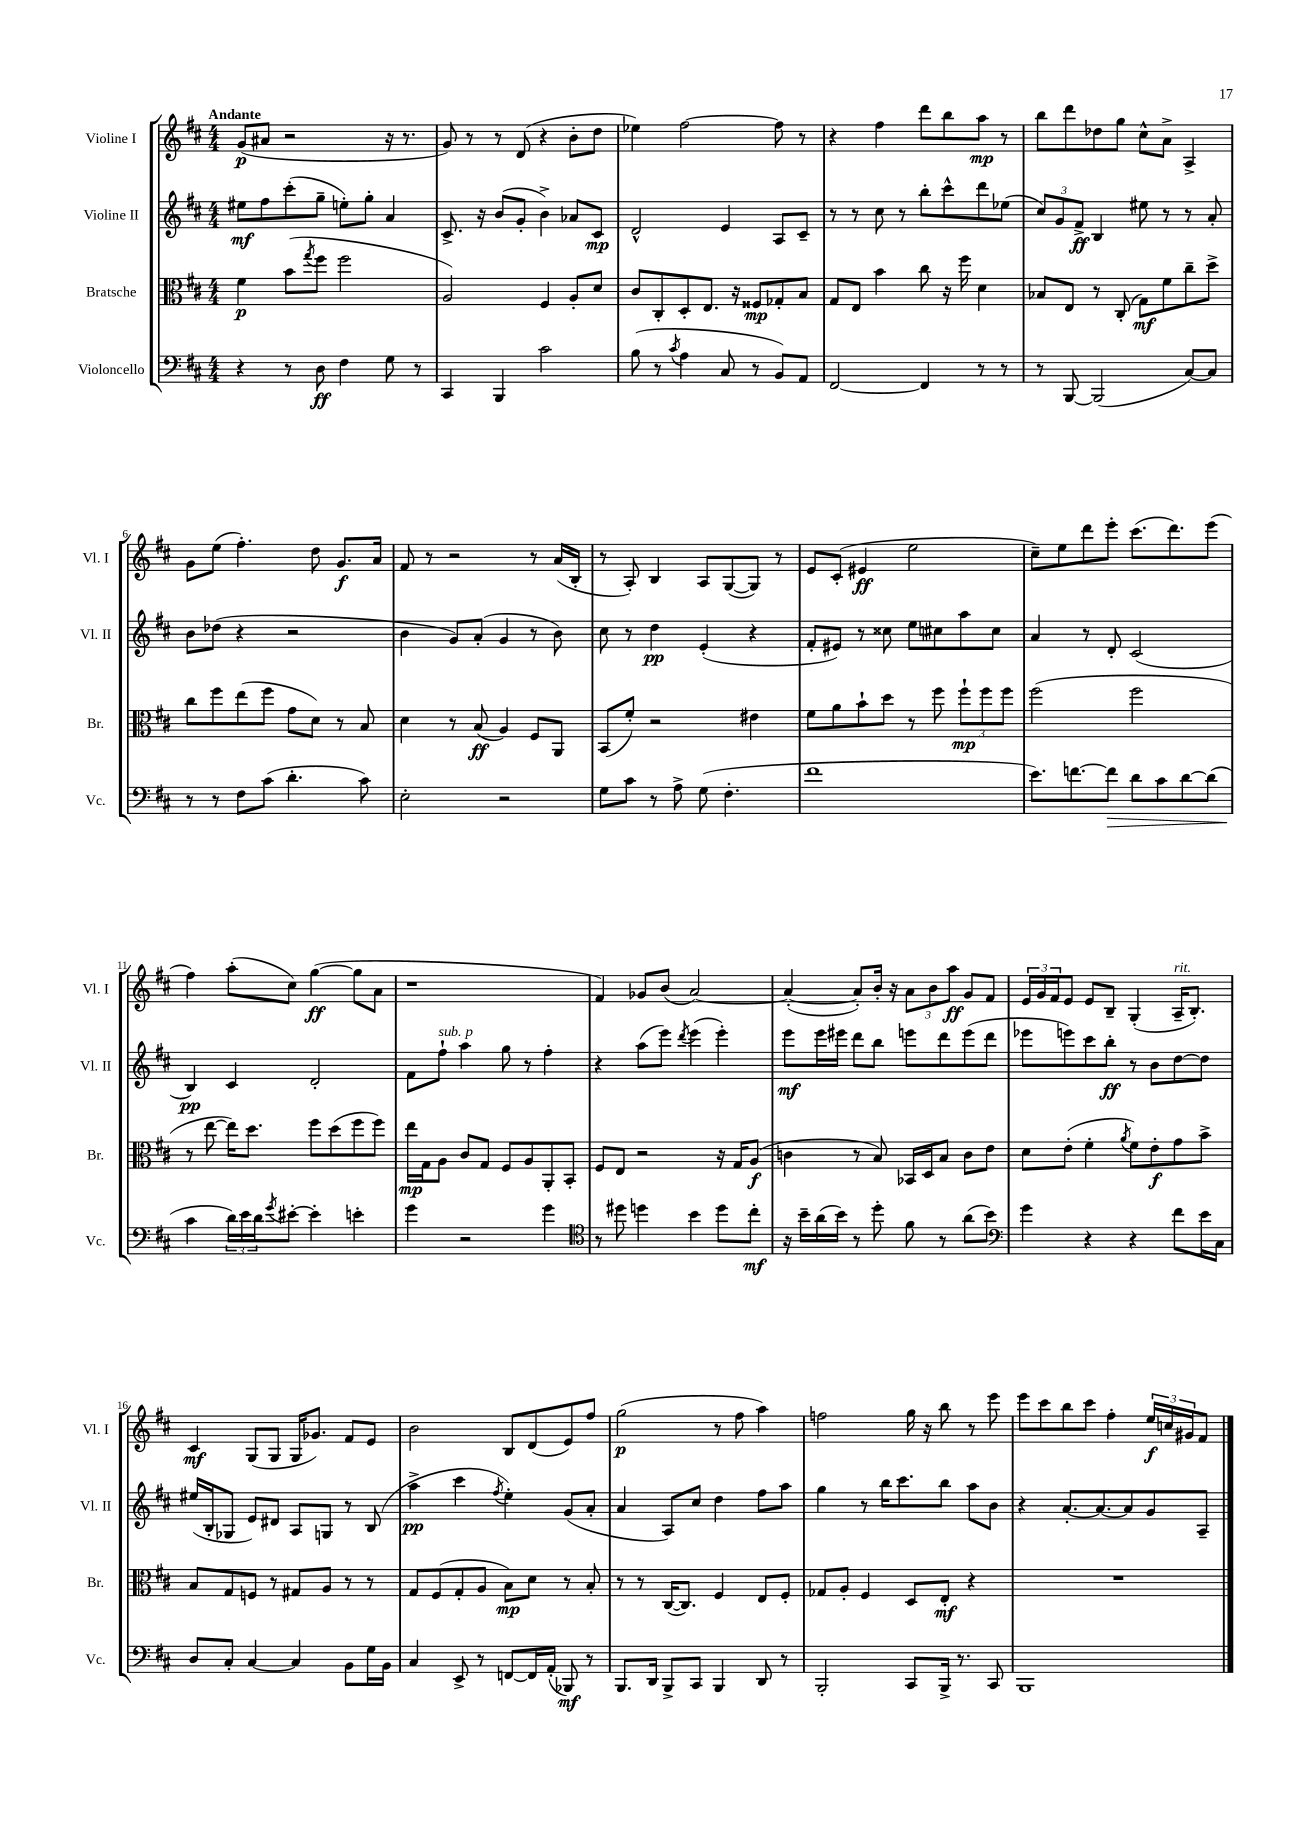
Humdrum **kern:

**kern	**dynam	**kern	**dynam	**kern	**dynam	**kern	**dynam
*part4	*part4	*part3	*part3	*part2	*part2	*part1	*part1
*staff4	*staff4	*staff3	*staff3	*staff2	*staff2	*staff1	*staff1
*I"Violoncello	*	*I"Bratsche	*	*I"Violine II	*	*I"Violine I	*
*I'Vc.	*	*I'Br.	*	*I'Vl. II	*	*I'Vl. I	*
*clefF4	*	*clefC3	*	*clefG2	*	*clefG2	*
*k[f#c#]	*	*k[f#c#]	*	*k[f#c#]	*	*k[f#c#]	*
*M4/4	*	*M4/4	*	*M4/4	*	*M4/4	*
=1	=1	=1	=1	=1	=1	=1	=1
!	!	!	!	!	!	!LO:TX:a:B:t=Andante	!
4r	.	4f#\	p	8ee#X\L	mf	(8g/L	p
.	.	.	.	8ff#\	.	8a#X/J	.
8r	.	(8b\L	.	(8ccc#'\	.	2r	.
.	.	8qgg/	.	.	.	.	.
8D\	ff	8ff#\J	.	8gg~\J	.	.	.
4F#\	.	2ff#\	.	8een'\L)	.	.	.
.	.	.	.	8gg'\J	.	.	.
8G\	.	.	.	4a/	.	16r	.
.	.	.	.	.	.	8.r	.
8r	.	.	.	.	.	.	.
=2	=2	=2	=2	=2	=2	=2	=2
4CC#/	.	2A/)	.	8.c#^/	.	8g/)	.
.	.	.	.	.	.	8r	.
.	.	.	.	16r	.	.	.
4BBB/	.	.	.	(8b/L	.	8r	.
.	.	.	.	8g'/J	.	(8d/	.
2c#\	.	4F#/	.	4b^\)	.	4r	.
.	.	8A'/L	.	8a-X/L	.	8b'\L	.
.	.	8d/J	.	8c#/J	mp	8dd\J	.
=3	=3	=3	=3	=3	=3	=3	=3
(8B\	.	8c#/L	.	2d^^/	.	4ee-X\)	.
8r	.	8C#'/	.	.	.	.	.
8qc#/	.	.	.	.	.	.	.
4A\	.	8D'/	.	.	.	[2ff#\	.
.	.	8.E/J	.	.	.	.	.
8C#/	.	.	.	4e/	.	.	.
.	.	16r	.	.	.	.	.
8r	.	8F##X/L	mp	.	.	.	.
8BB/L)	.	8G-X'/	.	8A/L	.	8ff#\]	.
8AA/J	.	8B/J	.	8c#~/J	.	8r	.
=4	=4	=4	=4	=4	=4	=4	=4
[2FF#/	.	8G/L	.	8r	.	4r	.
.	.	8E/J	.	8r	.	.	.
.	.	4b\	.	8cc#\	.	4ff#\	.
.	.	.	.	8r	.	.	.
4FF#/]	.	8cc#\	.	8bb'\L	.	8ddd\L	.
.	.	16r	.	8ccc#^^\	.	8bb\	.
.	.	16ff#\	.	.	.	.	.
8r	.	4d\	.	8ddd\	.	8aa\J	mp
8r	.	.	.	(8ee-X\J	.	8r	.
=5	=5	=5	=5	=5	=5	=5	=5
8r	.	8B-X/L	.	12cc#/L)	.	8bb\L	.
.	.	.	.	12g/	.	.	.
[8BBB/	.	8E/J	.	.	.	8ddd\	.
.	.	.	.	12f#^/J	ff	.	.
(2BBB/]	.	8r	.	4B/	.	8dd-X\	.
.	.	(8C#'/	.	.	.	8gg\J	.
.	.	8G\L)	mf	8ee#X\	.	8cc#^^\L	.
.	.	8f#\	.	8r	.	8a^\J	.
[8C#/L)	.	8cc#~\	.	8r	.	4A^/	.
8C#/J]	.	8dd^\J	.	8a'/	.	.	.
!!LO:LB:g=z
=6	=6	=6	=6	=6	=6	=6	=6
8r	.	8cc#\L	.	8b\L	.	8g\L	.
8r	.	8ff#\	.	(8dd-X\J	.	(8ee\J	.
8F#\L	.	(8ee\	.	4r	.	4.ff#'\)	.
(8c#\J	.	8ff#\J	.	.	.	.	.
4.d'\	.	8g\L	.	2r	.	.	.
.	.	8d\J)	.	.	.	8dd\	.
.	.	8r	.	.	.	8.g/L	f
8c#\)	.	8B/	.	.	.	.	.
.	.	.	.	.	.	16a/Jk	.
=7	=7	=7	=7	=7	=7	=7	=7
2E'\	.	4d\	.	4b\	.	8f#/	.
.	.	.	.	.	.	8r	.
.	.	8r	.	8g/L)	.	2r	.
.	.	(8B/	ff	(8a'/J	.	.	.
2r	.	4A/)	.	4g/	.	.	.
.	.	8F#/L	.	8r	.	8r	.
.	.	8AA/J	.	8b\)	.	(16a/LL	.
.	.	.	.	.	.	16B'/JJ	.
=8	=8	=8	=8	=8	=8	=8	=8
8G\L	.	(8BB/L	.	8cc#\	.	8r	.
8c#\J	.	8f#'/J)	.	8r	.	8A'/)	.
8r	.	2r	.	4dd\	pp	4B/	.
8A^\	.	.	.	.	.	.	.
(8G\	.	.	.	(4e'/	.	8A/L	.
4.F#'\	.	.	.	.	.	([8G/	.
.	.	4e#X\	.	4r	.	8G/J])	.
.	.	.	.	.	.	8r	.
=9	=9	=9	=9	=9	=9	=9	=9
1f#	.	8f#\L	.	8f#'/L	.	8e/L	.
.	.	8a\	.	8e#X/J)	.	(8c#'/J	.
.	.	8b`\	.	8r	.	4e#X/	ff
.	.	8dd\J	.	8cc##X\	.	.	.
.	.	8r	.	8ee\L	.	2ee\	.
.	.	8ff#\	.	8cc#X\	.	.	.
.	.	12ff#`\L	mp	8aa\	.	.	.
.	.	12ff#\	.	.	.	.	.
.	.	.	.	8cc#\J	.	.	.
.	.	12ff#\J	.	.	.	.	.
=10	=10	=10	=10	=10	=10	=10	=10
8.e\L)	.	(2ff#\	.	4a/	.	8cc#~\L)	.
.	.	.	.	.	.	8ee\	.
[8.fn\	.	.	.	.	.	.	.
.	.	.	.	8r	.	8ddd\	.
!	!LO:HP:b	!	!	!	!	!	!
8f\J]	>	.	.	8d'/	.	8eee'\J	.
8d\L	.	2ff#\	.	(2c#/	.	(8.ccc#\L	.
8c#\	.	.	.	.	.	.	.
.	.	.	.	.	.	8.ddd\)	.
[8d\	.	.	.	.	.	.	.
(8d\J]	.	.	.	.	.	(8eee\J	.
!!LO:LB:g=z
=11	=11	=11	=11	=11	=11	=11	=11
4c#\	.	8r	.	4B/)	pp	4ff#\)	.
.	.	[8ee\	.	.	.	.	.
24d\LL)	]	16ee\KL])	.	4c#/	.	(8aa'\L	.
24e\	.	.	.	.	.	.	.
.	.	8.dd\J	.	.	.	.	.
24d\J	.	.	.	.	.	.	.
8qg/	.	.	.	.	.	.	.
[8e#X'\J	.	.	.	.	.	8cc#\J)	.
4e#'\]	.	8ff#\L	.	2d'/	.	([4gg\	ff
.	.	(8dd\	.	.	.	.	.
4en'\	.	8ff#\	.	.	.	8gg\L]	.
.	.	8ff#\J)	.	.	.	8a\J	.
=12	=12	=12	=12	=12	=12	=12	=12
4g\	.	16ee\LL	mp	8f#\L	.	1r	.
.	.	16G\J	.	.	.	.	.
!	!	!	!	!LO:TX:a:i:t=sub. p	!	!	!
.	.	8A\J	.	8ff#`\J	.	.	.
2r	.	8c#/L	.	4aa\	.	.	.
.	.	8G/J	.	.	.	.	.
.	.	8F#/L	.	8gg\	.	.	.
.	.	8A/	.	8r	.	.	.
4g\	.	8AA'/	.	4ff#'\	.	.	.
.	.	8BB'/J	.	.	.	.	.
=13	=13	=13	=13	=13	=13	=13	=13
*clefC4	*	*	*	*	*	*	*
8r	.	8F#/L	.	4r	.	4f#/)	.
8dd#X\	.	8E/J	.	.	.	.	.
4ddn\	.	2r	.	(8aa\L	.	8g-X/L	.
.	.	.	.	8eee\J)	.	(8b/J	.
.	.	.	.	8qddd/	.	.	.
4b\	.	.	.	(4eee\	.	[2a/)	.
8dd\L	.	16r	.	4eee'\)	.	.	.
.	.	16G/KL	.	.	.	.	.
8cc#'\J	mf	(8A/J	f	.	.	.	.
=14	=14	=14	=14	=14	=14	=14	=14
16r	.	4cn\	.	8eee\L	mf	(4a'/_	.
16b~\LL	.	.	.	.	.	.	.
(16a\	.	.	.	16eee\L	.	.	.
16b\JJ)	.	.	.	16eee#X\JJ	.	.	.
8r	.	8r	.	8ddd\L	.	8a'/L])	.
8dd'\	.	8B/)	.	8bb\J	.	16b'/Jk	.
.	.	.	.	.	.	16r	.
8f#\	.	16BB-X/LL	.	8eeen\L	.	12a\L	.
.	.	16D/J	.	.	.	.	.
.	.	.	.	.	.	12b\	.
8r	.	8B/J	.	8ddd\	.	.	.
.	.	.	.	.	.	12aa\J	ff
(8a\L	.	8c\L	.	(8eee\	.	8g/L	.
8b\J)	.	8e\J	.	8ddd\J	.	8f#/J	.
=15	=15	=15	=15	=15	=15	=15	=15
*clefF4	*	*	*	*	*	*	*
4g\	.	8d\L	.	8eee-X\L	.	24e/LL	.
.	.	.	.	.	.	24g/	.
.	.	.	.	.	.	24f#/J	.
.	.	(8e'\J	.	8eeen\)	.	8e/J	.
4r	.	4f#'\	.	8ccc#\	.	8e/L	.
.	.	.	.	8bb'\J	ff	8B~/J	.
.	.	8qa/	.	.	.	.	.
4r	.	8f#\L)	.	8r	.	(4G'/	.
.	.	8e'\	f	8b\L	.	.	.
!	!	!	!	!	!	!LO:TX:a:i:t=rit.	!
8f#\L	.	8g\	.	[8dd\	.	16A~/KL	.
.	.	.	.	.	.	8.B'/J)	.
16e\L	.	8b^\J	.	8dd\J]	.	.	.
16C#\JJ	.	.	.	.	.	.	.
!!LO:LB:g=z
=16	=16	=16	=16	=16	=16	=16	=16
8D/L	.	8B/L	.	(16ee#X/LL	.	4c#/	mf
.	.	.	.	16B'/J	.	.	.
8C#'/J	.	8G/	.	8G-X/J	.	.	.
[4C#/	.	8Fn/J	.	8e/L)	.	(8G/L	.
.	.	8r	.	8d#X/J	.	8G/J	.
4C#/]	.	8G#X/L	.	8A/L	.	16G/KL	.
.	.	.	.	.	.	8.g-X/J)	.
.	.	8A/J	.	8Gn/J	.	.	.
8BB\L	.	8r	.	8r	.	8f#/L	.
16G\L	.	8r	.	(8B/	.	8e/J	.
16BB\JJ	.	.	.	.	.	.	.
=17	=17	=17	=17	=17	=17	=17	=17
4C#/	.	8G/L	.	4aa^\	pp	2b\	.
.	.	(8F#/	.	.	.	.	.
8EE^/	.	8G'/	.	4ccc#\	.	.	.
8r	.	8A/J	.	.	.	.	.
.	.	.	.	8qff#/	.	.	.
[8FFn/L	.	8B\L)	mp	4ee'\)	.	8B/L	.
16FF/L]	.	8d\J	.	.	.	(8d/	.
(16AA'/JJ	.	.	.	.	.	.	.
8BBB-X/)	mf	8r	.	(8g/L	.	8e/)	.
8r	.	8B'/	.	8a'/J	.	8ff#/J	.
=18	=18	=18	=18	=18	=18	=18	=18
8.BBB/L	.	8r	.	4a/	.	(2gg\	p
.	.	8r	.	.	.	.	.
16DD/Jk	.	.	.	.	.	.	.
8BBB^/L	.	([16C#/KL	.	8A/L)	.	.	.
.	.	8.C#/J])	.	.	.	.	.
8CC#/J	.	.	.	8cc#/J	.	.	.
4BBB/	.	4F#/	.	4dd\	.	8r	.
.	.	.	.	.	.	8ff#\	.
8DD/	.	8E/L	.	8ff#\L	.	4aa\)	.
8r	.	8F#'/J	.	8aa\J	.	.	.
=19	=19	=19	=19	=19	=19	=19	=19
2BBB'/	.	8G-X/L	.	4gg\	.	2ffn\	.
.	.	8A'/J	.	.	.	.	.
.	.	4F#/	.	8r	.	.	.
.	.	.	.	16bb\KL	.	.	.
.	.	.	.	8.ccc#\	.	.	.
8CC#/L	.	8D/L	.	.	.	16gg\	.
.	.	.	.	.	.	16r	.
16BBB^/Jk	.	8E'/J	mf	8bb\J	.	8bb\	.
8.r	.	.	.	.	.	.	.
.	.	4r	.	8aa\L	.	8r	.
8CC#/	.	.	.	8b\J	.	8eee\	.
=20	=20	=20	=20	=20	=20	=20	=20
1BBB	.	1r	.	4r	.	8eee\L	.
.	.	.	.	.	.	8ccc#\	.
.	.	.	.	[8.a'/L	.	8bb\	.
.	.	.	.	.	.	8ccc#\J	.
.	.	.	.	8.a/_	.	.	.
.	.	.	.	.	.	4ff#'\	.
.	.	.	.	8a/]	.	.	.
.	.	.	.	8g/	.	24ee/LL	f
.	.	.	.	.	.	24ccn/	.
.	.	.	.	.	.	24g#X/J	.
.	.	.	.	8A~/J	.	8f#/J	.
==	==	==	==	==	==	==	==
*-	*-	*-	*-	*-	*-	*-	*-
